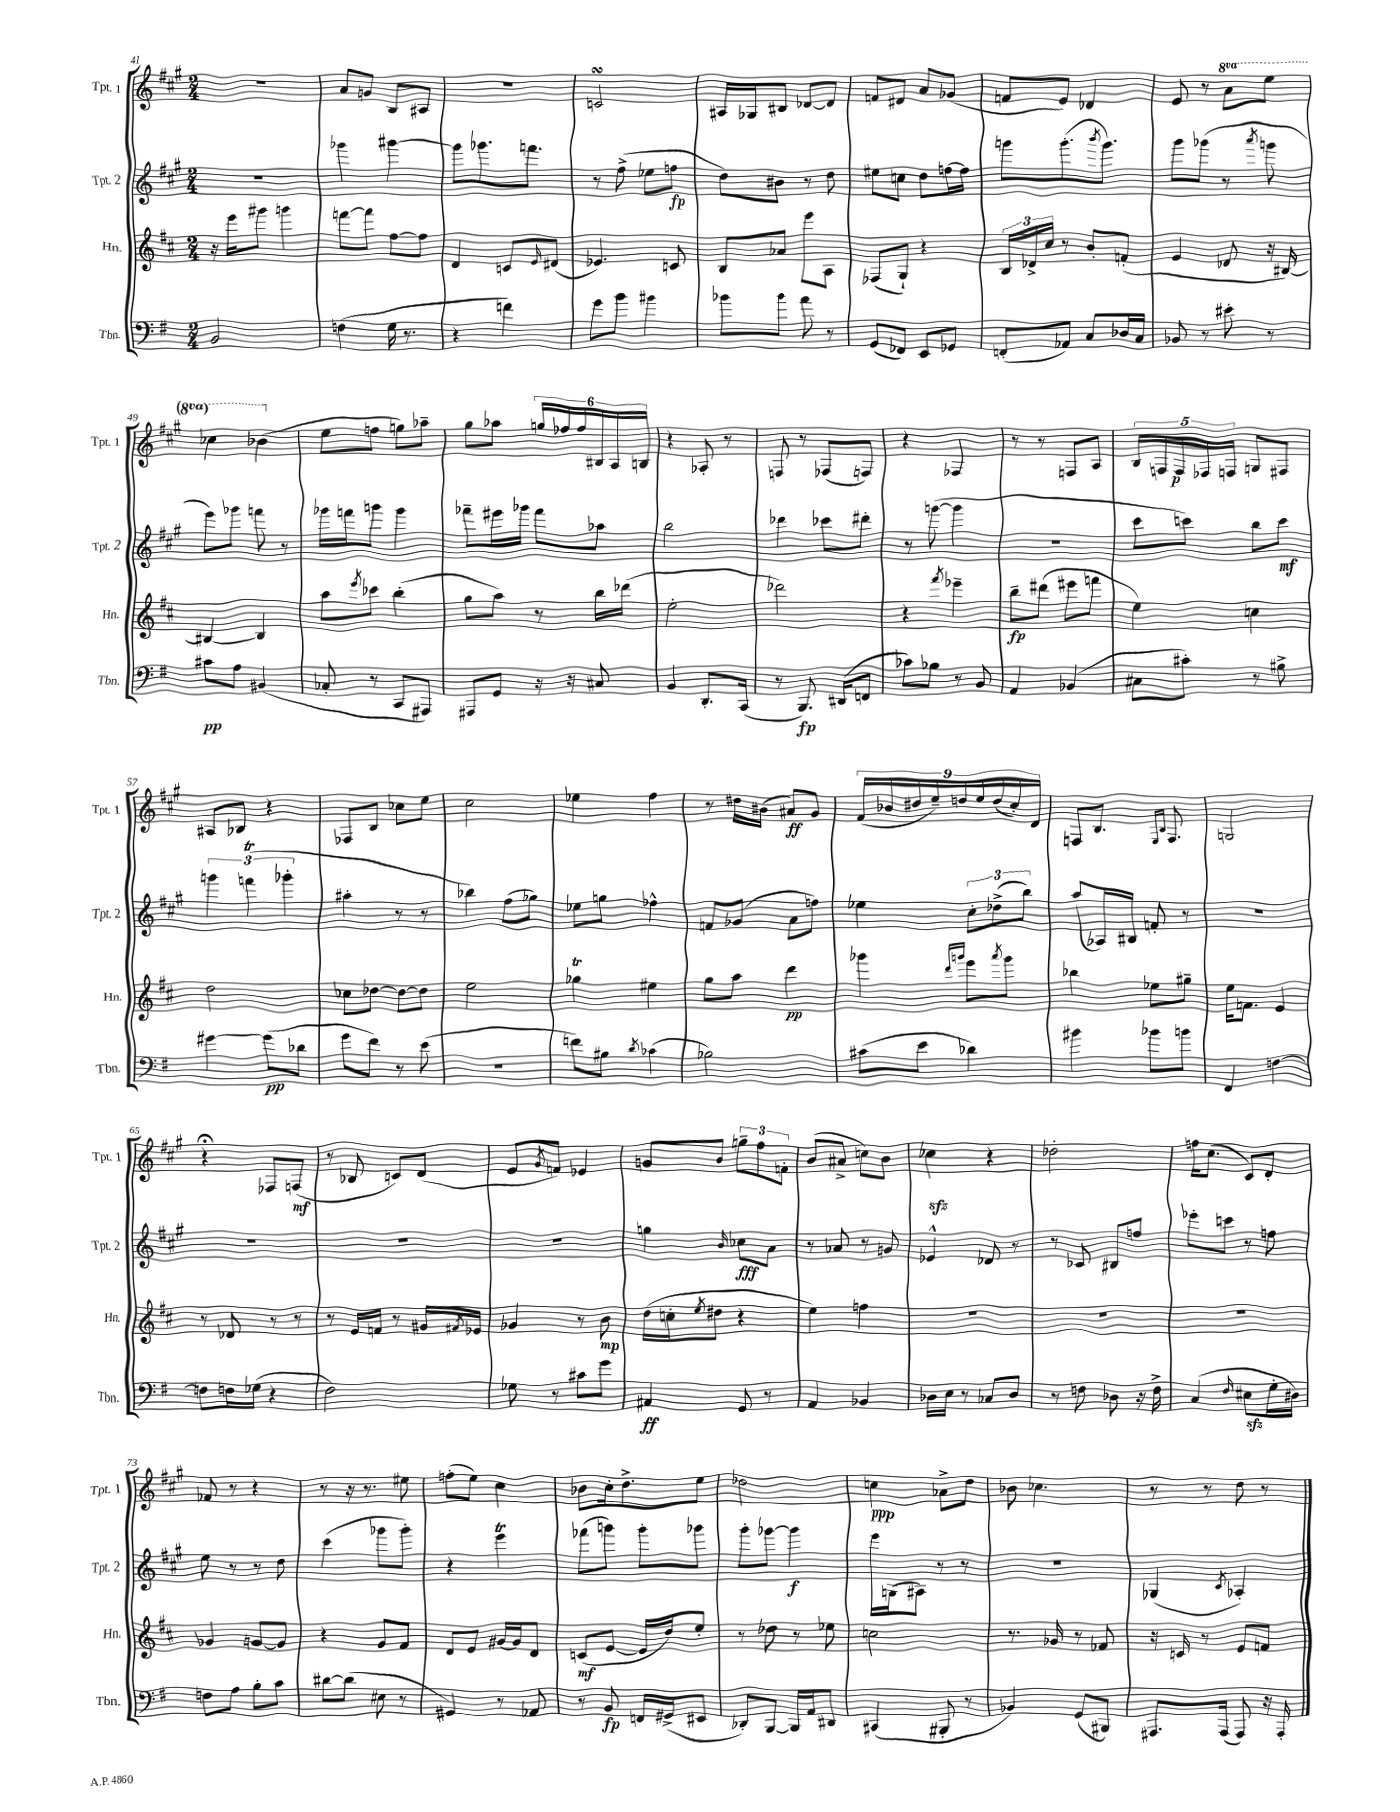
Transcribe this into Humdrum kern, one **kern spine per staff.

**kern	**kern	**kern	**kern
*staff4	*staff3	*staff2	*staff1
*clefF4	*clefG2	*clefG2	*clefG2
*k[f#]	*k[f#c#]	*k[f#c#g#]	*k[f#c#g#]
*M2/4	*M2/4	*M2/4	*M2/4
2BB	16r	2r	2r
.	16eee	.	.
.	8ggg#	.	.
.	4ggg	.	.
=	=	=	=
(4F	[8fff	4ggg-	8a
.	8fff]	.	8g
16G	[8ff#	[4ggg#	8B
8.r	.	.	.
.	8ff#]	.	8A#
=	=	=	=
4r	4d	8ggg#]	2r
.	.	8.ggg-	.
4f)	8c	.	.
.	.	8.fff	.
.	16qqe	.	.
.	(8d#	.	.
=	=	=	=
8g	4.e-)	8r	2c
8b	.	(8ff#^	.
4b#	.	8ee-	.
.	8c	8ff	.
=	=	=	=
8b-	8B	8dd)	16A#
.	.	.	16G-
8b-	8a-	8b#	8B#
8a	8eee	8r	[8d-
8r	8A	8dd	8d-]
=	=	=	=
(8GG	(8F-	8ee#	8f
8FF-)	8G`)	8cc	8d#
8EE	4r	8dd	8a
8GG-	.	[16ff	(8g-
.	.	16ff]	.
=	=	=	=
(8FF'	24B	8ggg	8f
.	24d-^	.	.
.	24cc#	.	.
8AA-)	8r	(8.ggg'	8e)
8C	8b'	.	4d-
.	.	8qbbb	.
.	.	8.ggg)	.
16D-	(8f'	.	.
16C	.	.	.
=	=	=	=
8BB-	4e	8ggg#	8e
8r	.	(8ggg-	8r
8e#'	8d-	8r	8aa
.	.	8qaaa	.
8r	16r	8ggg	8eee
.	[16B#)	.	.
=	=	=	=
8c#	4B#_	8eee)	4ccc-
8A	.	8ggg-	.
(4BB#	4B#]	8fff	(4bb-
.	.	8r	.
=	=	=	=
8C-'	8aa	16ggg-	8ee
.	.	16fff	.
.	8qeee	.	.
8r	8ccc-	8ggg	8ff
8CC	(4bb'	4ggg	8gg)
8AAA#)	.	.	8aa-~
=	=	=	=
8AAA#	8gg	8fff-~	8gg#
8GG	8aa)	16eee#	8aa-
.	.	16ggg-	.
16r	8r	8fff-	24gg
.	.	.	24ff-
16r	.	.	.
.	.	.	24ff-
8C#	16bb	8aa-	24B#
.	.	.	24A
.	(16ddd-	.	.
.	.	.	24B
=	=	=	=
4BB	2ee'	2bb	4r
8.DD'	.	.	8A-'
.	.	.	8r
(16CC	.	.	.
=	=	=	=
8r	2ddd-)	4ddd-	8F
8.BBB)	.	.	8r
.	.	8ccc-	(8F-
(16DD#	.	.	.
8FF	.	8ddd#'	8F)
=	=	=	=
8c-)	4r	8r	4r
8B-	.	([8ggg	.
.	8qfff#	.	.
8r	4eee-~	4ggg]	4F-
8BB	.	.	.
=	=	=	=
4AA	8bb~	2r	8r
.	(8ddd#	.	8r
(4BB-	8eee#	.	8F
.	8fff	.	8A
=	=	=	=
8C#	4ee)	8ccc#	20B
.	.	.	20F
.	.	.	20F
8c#')	.	8ccc)	.
.	.	.	20F-
.	.	.	20F
8r	4cc	8bb	8G
8B#^	.	8ccc	8F#
=	=	=	=
[4g#	2dd	6ggg	8A#
.	.	.	8B-
.	.	(6fff	.
(8g#]	.	.	4r
.	.	6ggg-'	.
8d-	.	.	.
=	=	=	=
8g	8cc-	4aa#'	8F-
8f#)	[8dd-	.	8B
8r	8dd-_	8r	8cc-
(8e	8dd-]	8r	8ee
=	=	=	=
2r	2ee	4bb-)	2cc#
.	.	(8ff#	.
.	.	8gg-)	.
=	=	=	=
8f)	4gg-	8ee-	4ee-
8B#	.	8gg	.
8qd	.	.	.
(4c-	4ee#	4ff-^^	4ff#
=	=	=	=
2B-)	8gg	8f	8r
.	8aa	(8g-	16dd#
.	.	.	(16b#
.	4ddd	8a	8a#)
.	.	8ff)	8g#
=	=	=	=
(8c#	4ggg-	4ee-	(18f#
.	.	.	18b-
.	.	.	18dd#
8e	.	.	.
.	.	.	18ee~)
.	.	.	18dd
.	16qqddd	.	.
.	16qqggg	.	.
4d-)	8eee	12cc#'	.
.	.	.	18ee
.	.	(12dd-^	(18dd
.	8qaaa	.	.
.	8ggg	.	.
.	.	.	18cc#')
.	.	12bb)	.
.	.	.	18d
=	=	=	=
4b#	4bb-	(8aa	8F
.	.	16A-)	8.B
.	.	16B#	.
8b-	8ee-	8f'	.
.	.	.	16qqE
.	.	.	16qqB
.	.	.	8.F
8b	8gg#~	8r	.
=	=	=	=
4FF#	16ee	2r	2G
.	8.f	.	.
[4F	4e	.	.
=	=	=	=
8F]	8r	2r	4r;
16F	8d-	.	.
(16G-	.	.	.
4r	8r	.	8F-
.	8r	.	(8F
=	=	=	=
2F#)	8r	2r	8r
.	16e	.	8B-
.	16f	.	.
.	8r	.	8c)
.	16g#	.	(8d
.	8qf#	.	.
.	16e-	.	.
=	=	=	=
8G-	4g-	2r	8e
.	.	.	8qg#
8r	.	.	8f)
8c#	8r	.	4e-
8g	8b	.	.
=	=	=	=
4AA#	(16dd	4gg	8g
.	16cc'	.	.
.	8qee	.	.
.	8dd#	.	8b
.	.	16qqb	.
8GG	4r	8cc-	12gg~
.	.	.	12ff#
8r	.	8a	.
.	.	.	12f'
=	=	=	=
4AA	4ee)	8r	(8b
.	.	8a-	8a#^
4BB-	4ff	8r	8cc)
.	.	8g	8b
=	=	=	=
16D-	2r	4e-^^	4cc-
16E	.	.	.
8r	.	.	.
8C-	.	8d-	4r
8D-	.	8r	.
=	=	=	=
8r	2r	8r	2dd-'
8F	.	8c-	.
8D-	.	8B#	.
16r	.	8ff	.
16F^	.	.	.
=	=	=	=
(4C	2r	8eee-'	16ff
.	.	.	(8.cc#
.	.	8ccc	.
16qqF#	.	.	.
8E#	.	8r	8c#)
16G'	.	8ff	8d'
16D#)	.	.	.
=	=	=	=
8F	4g-	8ee	8f-
8A	.	8r	8r
8B'	[8g	8r	4r
8c	8g]	8dd	.
=	=	=	=
[8d#	4r	(4ccc#	8r
(8d#]	.	.	16r
.	.	.	8.r
8E#	8g	8ggg-	.
8r	8f#	8ggg-')	8ee#
=	=	=	=
4GG#)	8d	4r	(8ff'
.	8e	.	8ee)
8r	[16g#	4eee	4cc#
.	16g#]	.	.
8AA-	8d	.	.
=	=	=	=
8r	(8c	(8fff-	8b-
8BB	[8e	8ggg)	16cc#'
.	.	.	8.dd^
16FF	16e]	8ggg'	.
(16GG#^	16dd)	.	.
8EE#	8ee'	8ggg-	8ee
=	=	=	=
8DD-')	8r	8ggg#'	2dd-
[8BBB	8dd-	[8ggg-	.
16BBB]	8r	4ggg-]	.
16AA	.	.	.
8DD#	8ee-	.	.
=	=	=	=
(4CC#	2cc	16eee	4cc
.	.	(16G	.
.	.	8A#)	.
8BBB#'	.	8r	8a-^
8r	.	8r	8dd
=	=	=	=
4BB-)	8.r	2r	8b-
.	.	.	4.cc-
.	16g-	.	.
(8GG	8r	.	.
8BBB#)	8f-	.	.
=	=	=	=
8.AAA#	16r	(4G-	8r
.	16c	.	.
.	8r	.	8r
(16AAA#	.	.	.
.	.	8qc#	.
8AAA#)	8e	4A-')	8dd
16r	8f	.	8r
16AAA#'	.	.	.
==	==	==	==
*-	*-	*-	*-
